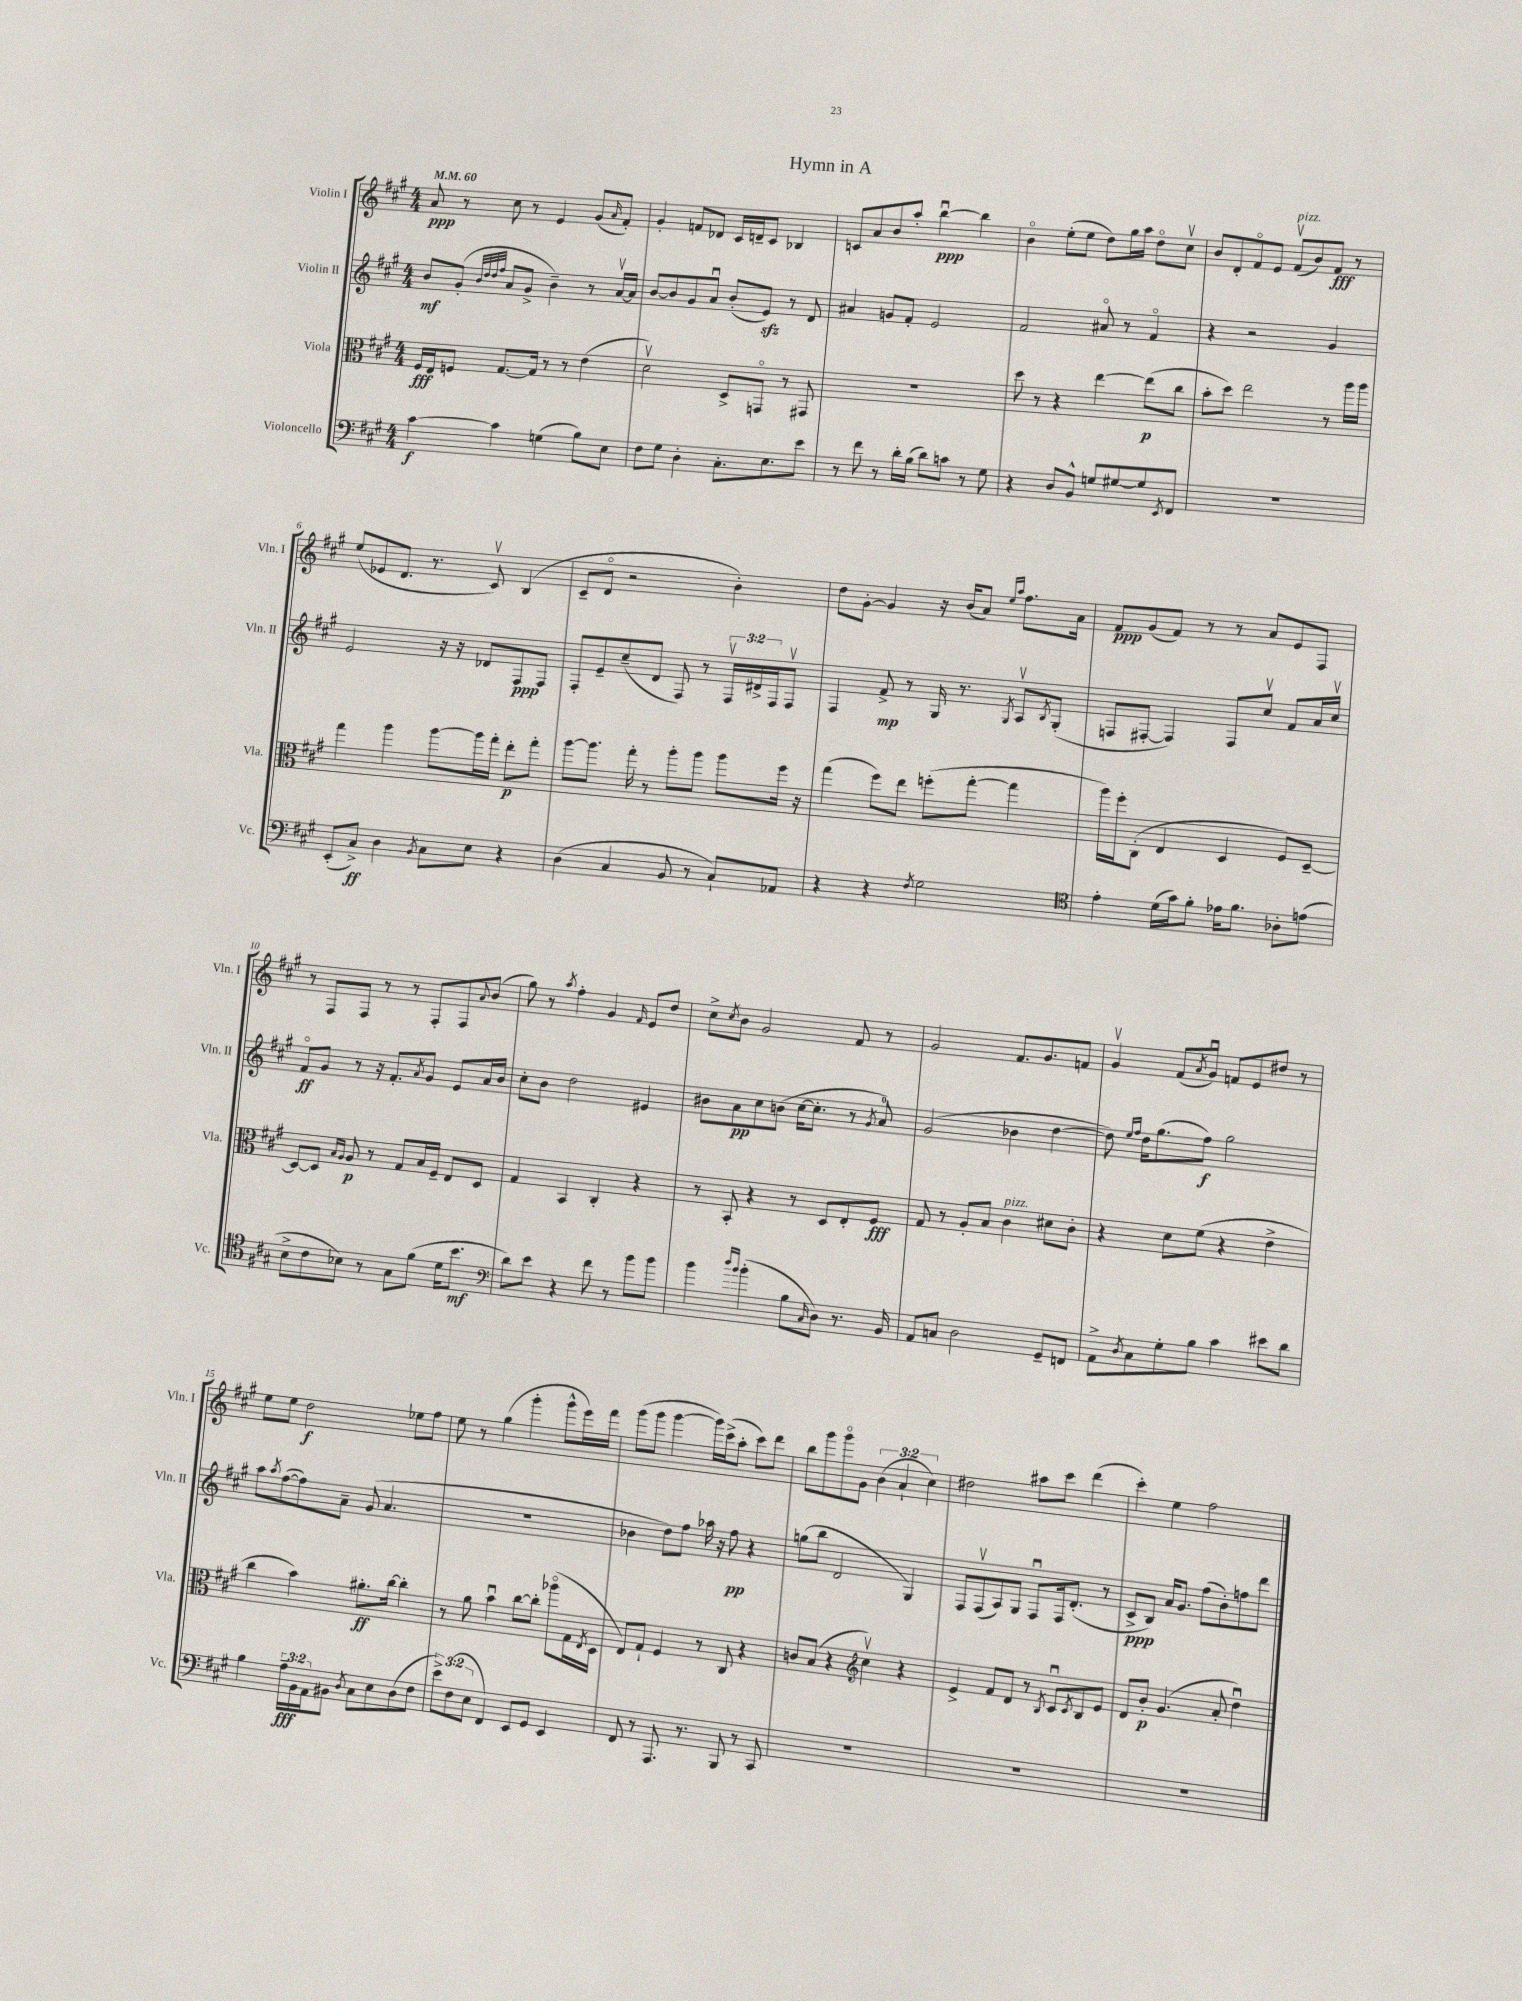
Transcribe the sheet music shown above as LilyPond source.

\header { title = "Hymn in A" }
<<
\new StaffGroup <<
\new Staff = "s0" \with { instrumentName = "Violin I" shortInstrumentName = "Vln. I" } {
    \clef treble \key a \major \numericTimeSignature \time 4/4 \override Staff.TupletNumber.text = #tuplet-number::calc-fraction-text \tempo 4 = 60
    a'8\ppp r8 cis''8 r8 e'4 gis'8( \grace { a'16 } fis'8-.) |
    gis'4-. f'8 des'8 cis'16 d'16-- cis'8 bes4 |
    c'8 a'8 b'8 a''8-. b''4~\downbow\ppp b''4 |
    b'4\flageolet e''8-.( e''8 d''8) gis''16 a''16 d''8\flageolet cis''8\upbow |
    b'8 d'8-. fis'8\flageolet e'8 fis'8\upbow^\markup { \italic "pizz." }( b'8) fis'8\fff r8 |
    e''8( ees'8 d'8. r8. cis'8\upbow) b4( |
    cis'8-- d'8\flageolet r2 b'4-.) |
    d''8 gis'8~-. gis'4 r16 b'16( a'8) \grace { e''16 a''16 } fis''8. a'16 |
    fis'8\ppp gis'8( fis'8) r8 r8 a'8 e'8 fis8 |
    r8 fis8 fis8 r8 r8 fis8-. fis8 \appoggiatura { a'8 } b'8( |
    gis''8) r8 \acciaccatura { a''8 } fis''4-. gis'4 \grace { fis'16 } e'8 d''8 |
    cis''8-> \acciaccatura { cis''8 } b'8 gis'2 fis'8 r8 |
    gis'2 fis'8. gis'8. f'8 |
    gis'4\upbow fis'8( \acciaccatura { a'8 } gis'8\downbow) f'8 e'8 dis''8 r8 |
    e''8 e''8 d''2\f ees''8 fis''8 |
    e''8 r8 gis''4( gis'''4-. gis'''8-^ e'''16) fis'''16 |
    gis'''8( gis'''8 gis'''4~ gis'''16) cis'''16->( a''8-. cis'''8) d'''8 |
    b''8 gis'''8 gis'''8\flageolet gis'8 \tuplet 3/2 { b'4( a'4-! cis''4) } |
    dis''2 ais''8 cis'''8 d'''4( |
    cis'''4-.) e''4 fis''2 \bar "|." |
}
\new Staff = "s1" \with { instrumentName = "Violin II" shortInstrumentName = "Vln. II" } {
    \clef treble \key a \major \numericTimeSignature \time 4/4 \override Staff.TupletNumber.text = #tuplet-number::calc-fraction-text
    b'8\mf gis'8-.( \grace { b'32 d''32 d''32 fis''32 } a'8 gis'8-> b'4--) r8 a'16~\upbow a'16 |
    b'8~ b'8 gis'8 a'8\downbow b'8-.( e'8\sfz) r8 d'8 |
    ais'4 g'8 fis'8-. e'2 |
    fis'2 ais'8\flageolet r8 fis'4\flageolet |
    r4 r2 gis'4 |
    e'2 r16 r16 des'8 fis8\ppp fis8 |
    fis8-. e'8-- cis''8--( d'8 fis8) r8 \tuplet 3/2 { fis16\upbow dis'16-> fis16 } fis8\upbow |
    fis4 fis'8->\mp r8 gis16 r8. \acciaccatura { gis8 } a8\upbow \acciaccatura { b8 } gis8-.( |
    f8 fis8~-. fis4) fis8 cis''8\upbow fis'8 a'16 cis''16\upbow |
    fis'8\flageolet\ff gis'8 r8 r16 fis'8.-. \acciaccatura { a'8 } gis'8 e'8 a'16 b'16 |
    cis''8-. b'8 d''2 eis'4 |
    bis'8 a'8\pp cis''8 b'8( cis''16~ cis''8.-. r8 \acciaccatura { gis'8 } a'8-0) |
    gis'2( bes'4 d''4~ |
    d''8) \grace { e''16 fis''16 } d''16 gis''8.( fis''8\f) gis''2 |
    a''8 \acciaccatura { a''8 } fis''8~( fis''8) a'8-- gis'8( a'4. |
    R1 |
    bes'4 d''8) fis''8 aes''16 r16 fis''8\pp r4 |
    g''8( b''8 d'2 gis4) |
    fis8 fis8\upbow( a8) gis8 fis8\downbow fis16 d'8.-.( r8 |
    cis'8->\ppp b8) a'16 gis'8. fis''8( b'8-.) f''8 d'''8 \bar "|." |
}
\new Staff = "s2" \with { instrumentName = "Viola" shortInstrumentName = "Vla." } {
    \clef alto \key a \major \numericTimeSignature \time 4/4
    fis16\fff e16 f8 gis8.~ gis16 r8 r8 e'4( |
    d'2\upbow) d8-> g,8\flageolet r8 gis,8 |
    R1 |
    d''8 r8 r4 e''4~ e''8\p( cis''8 |
    b'8-. d''8) e''2 r8 a''16 a''16 |
    gis''4 a''4 a''8~ a''16 gis''16-. e''8-.\p gis''8-. |
    a''8~ a''8. gis''16-. r8 a''8-. a''8 a''8 fis''16 r16 |
    gis''4( fis''8) e''8 f''8-.( gis''8~-. gis''4 |
    a''16) fis''16-. cis8-.( e4 d4 fis8) d8~-- |
    d8~ d8 \grace { b16 a16 } a8\p r8 gis8 b16 fis16-- e8 d8 |
    gis4 b,4 cis4-. r4 |
    r8 b,8-. r4 r8 d8 e8-. fis8\fff |
    gis8 r8 a8-. b8 cis'4^\markup { \italic "pizz." } dis'8 cis'8-. |
    r4 d'8 fis'8( r4 e'4-> |
    cis''4 b'4) ais'8.-.\ff cis''16~ cis''4-. |
    r8 a'8 b'4\downbow cis''8~ cis''8-. aes''8\flageolet( gis16 \acciaccatura { e8 } d16 |
    e8) gis8-! fis4 r8 cis8 r4 |
    c'8 b8( r4 \clef treble cis''4\upbow) r4 |
    e'4-> fis'8 d'8 r8 \acciaccatura { b8 } cis'8\downbow \acciaccatura { cis'8 } b8 e'8 |
    d'8 b'8-.\p gis'4.( a'8-. d''4\downbow) \bar "|." |
}
\new Staff = "s3" \with { instrumentName = "Violoncello" shortInstrumentName = "Vc." } {
    \clef bass \key a \major \numericTimeSignature \time 4/4 \override Staff.TupletNumber.text = #tuplet-number::calc-fraction-text
    cis'4~\f cis'4 g4( b8) e8 |
    fis8 gis8 d4-. cis8.-. e8. e'8 |
    r8 fis'8 r8 d'16-. b16( d'8) c'8 r8 gis8 |
    r4 d8 b,8-^ g8 gis8~ gis8 \acciaccatura { e,8 } fis,8 |
    R1 |
    e,8-.( cis8->\ff) d4 \acciaccatura { b,8 } cis8 e8 r4 |
    d4( cis4 b,8 r8 cis8-!) aes,8 |
    r4 r4 \acciaccatura { fis8 } gis2 |
    \clef tenor e'4-. d'16( gis'16) fis'8-. ees'16 fis'8. aes8-. e'8( |
    b8-> cis'8 bes8) r8 gis8 fis'8( d'16 b'8.\mf |
    \clef bass d'8) e'8 r4 fis'8 r8 b'8 b'8 |
    b'4 \grace { d''16 b'16 } b'4-.( b8 \grace { cis16 } d8) r8. b,16 |
    a,8 c8 d2 gis,8-- f,8 |
    a,8-> \acciaccatura { d8 } cis8 gis8-. b8 cis'4 eis'8 d'8 |
    b4 \tuplet 3/2 { a16--\fff b,16 a,16 } bis,8 \acciaccatura { d8 } cis8 e8 d8( fis8 |
    \tuplet 3/2 { e'8->) fis8( e8 } fis,4) e,8 gis,8 e,4 |
    fis,8 r8 a,,8. r8. b,,8 r8 cis,8 |
    R1 |
    R1 |
    R1 \bar "|." |
}
>>
>>
